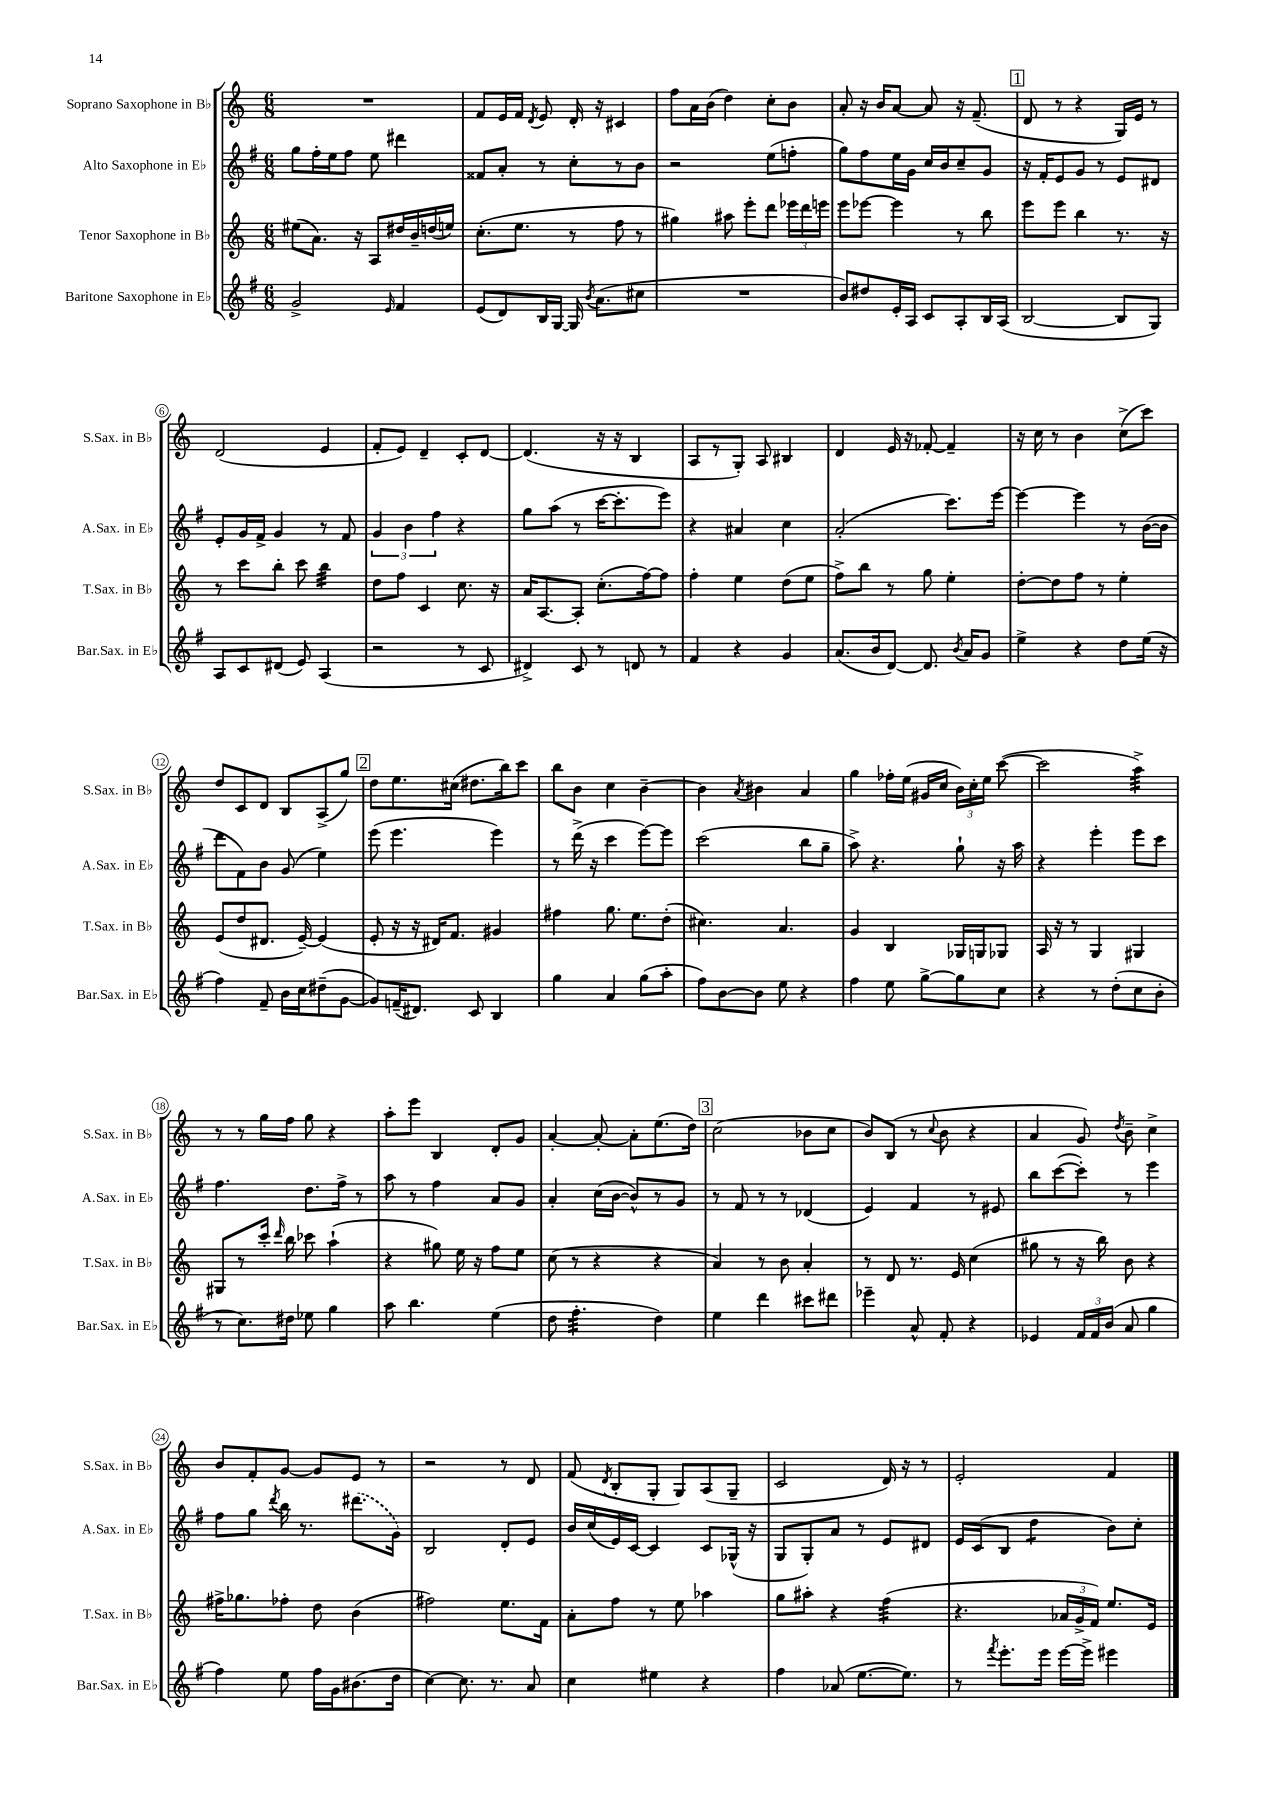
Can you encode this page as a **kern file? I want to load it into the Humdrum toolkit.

**kern	**kern	**kern	**kern
*staff4	*staff3	*staff2	*staff1
*clefG2	*clefG2	*clefG2	*clefG2
*k[f#]	*k[]	*k[f#]	*k[]
*M6/8	*M6/8	*M6/8	*M6/8
2g^	(8ee#	8gg	2.r
.	8.a)	16ff#'	.
.	.	16ee	.
.	.	8ff#	.
.	16r	.	.
.	8A	8ee	.
16qqe	.	.	.
4f#	16dd#	4ddd#	.
.	16b~	.	.
.	(16dd	.	.
.	16ee)	.	.
=	=	=	=
(8e	(8.cc'	8f##	8f
8d)	.	8a'	16e
.	8.ee	.	16f
.	.	.	8qd
16B	.	8r	8e
[16G	.	.	.
16G]	8r	8cc'	16d'
8qb	.	.	.
(8.a	.	.	16r
.	8ff	8r	4c#
8cc#	8r	8b	.
=	=	=	=
2.r	4gg#)	2r	8ff
.	.	.	16a
.	.	.	(16b
.	8aa#	.	4dd)
.	8eee'	.	.
.	8ddd	(8ee	8cc'
.	24eee-	8ff'	8b
.	24ddd	.	.
.	24eee	.	.
=	=	=	=
8b)	8eee	8gg)	8a'
8dd#	[8eee-	8ff#	16r
.	.	.	16b
16e'	4eee-]	16ee	[8a
16A	.	16g	.
8c	.	16cc	8a]
.	.	16b	.
8A'	8r	8cc~	16r
.	.	.	(8.f~
16B	8bb	8g	.
(16A	.	.	.
=	=	=	=
[2B	8eee	16r	8d
.	.	16f#'	.
.	8eee	8e	8r
.	4bb	8g	4r
.	.	8r	.
8B]	8.r	8e	16G)
.	.	.	16e
8G)	.	8d#	8r
.	16r	.	.
=	=	=	=
8A	8r	8e'	(2d
8c	8ccc	16g	.
.	.	16f#^	.
(8d#	8bb'	4g	.
8e)	8ccc	.	.
(4A	4bb	8r	4e
.	.	8f#	.
=	=	=	=
2r	8dd	6g	8f'
.	8ff	.	8e)
.	.	6b	.
.	4c	.	4d~
.	.	6ff#	.
8r	8.cc	4r	8c'
8c	.	.	[8d
.	16r	.	.
=	=	=	=
4d#^)	16a	8gg	(4.d]
.	[8.A	.	.
.	.	(8aa	.
8c	8A']	8r	.
8r	(8.cc'	[16ccc	16r
.	.	8.ccc']	16r
8d	.	.	4B
.	[16ff)	.	.
8r	8ff]	8eee)	.
=	=	=	=
4f#	4ff'	4r	8A
.	.	.	8r
4r	4ee	4a#	8G')
.	.	.	8A
4g	(8dd	4cc	4B#
.	8ee	.	.
=	=	=	=
(8.a	8ff^)	(2a'	4d
.	8bb	.	.
16b	.	.	.
[8d)	8r	.	16e
.	.	.	16r
8.d]	8gg	.	[8f-'
.	4ee'	8.ccc)	4f-~]
8qb	.	.	.
16a	.	.	.
8g	.	.	.
.	.	[16eee	.
=	=	=	=
4ee^	[8dd'	4eee_	16r
.	.	.	16cc
.	8dd]	.	8r
4r	8ff	4eee]	4b
.	8r	.	.
8dd	4ee'	8r	(8cc^
(16ee	.	([16b	8ccc)
16r	.	16b]	.
=	=	=	=
4ff#)	(8e	8ddd	8dd
.	8dd	8f#)	8c
8f#~	8.d#	8b	8d
16b	.	(8g	8B
16cc	[16e~)	.	.
(8dd#~	(4e]	4ee)	(8A^
[8g	.	.	8gg)
=	=	=	=
8g])	8e'	(8eee	8dd
(16f~	16r	4.eee	8.ee
8.d#)	16r	.	.
.	16d#)	.	.
.	8.f	.	(16cc#
8c	.	.	8.dd#
4B	4g#	4eee)	.
.	.	.	16bb)
.	.	.	8ccc
=	=	=	=
4gg	4ff#	8r	8bb
.	.	(16ddd^	8b
.	.	16r	.
4a	8.gg	4ccc	4cc
.	8.ee	.	.
(8gg	.	[8eee)	[4b~
8aa'	(8dd'	8eee]	.
=	=	=	=
8ff#)	4.cc#)	(2ccc	4b]
[8b	.	.	.
.	.	.	8qa
8b]	.	.	4b#
8ee	4.a	.	.
4r	.	8bb	4a
.	.	8gg~	.
=	=	=	=
4ff#	4g	8aa^)	4gg
.	.	4.r	.
8ee	4B	.	16ff-'
.	.	.	(16ee
[8gg^	.	.	16g#
.	.	.	16cc
8gg]	16G-	8gg`	24b)
.	.	.	24cc'
.	16G	.	.
.	.	.	24ee
8cc	8G-	16r	([8ccc
.	.	16aa	.
=	=	=	=
4r	16A	4r	2ccc]
.	16r	.	.
.	8r	.	.
8r	4G	4eee'	.
(8dd'	.	.	.
8cc	4G#	8eee	4aa^)
8b'	.	8ccc	.
=	=	=	=
8r	8G#	4.ff#	8r
8.cc)	8r	.	8r
.	16ccc'	.	16gg
.	16qqddd	.	.
16dd#	16bb	.	16ff
8ee-	8ccc-	8.dd	8gg
4gg	(4aa`	.	4r
.	.	16ff#^	.
.	.	8r	.
=	=	=	=
8aa	4r	8aa	8aa'
4.bb	.	8r	8eee
.	8gg#)	4ff#	4B
.	16ee	.	.
.	16r	.	.
(4ee	8ff	8a	8d'
.	8ee	8g	8g
=	=	=	=
8dd	(8cc	4a'	[4a'
4.ff#'	8r	.	.
.	4r	(16cc	8a'_
.	.	[16b	.
.	.	8b^^])	8a']
4dd)	4r	8r	(8.ee
.	.	8g	.
.	.	.	16dd)
=	=	=	=
4ee	4a)	8r	(2cc
.	.	8f#	.
4ddd	8r	8r	.
.	8b	8r	.
8ccc#	4a'	(4d-	8b-
8ddd#	.	.	8cc
=	=	=	=
4eee-~	8r	4e)	8b)
.	8d	.	(8B
8a^^	8.r	4f#	8r
.	.	.	8qqcc
8f#'	.	.	8b
.	16e	.	.
4r	(4cc	8r	4r
.	.	8e#	.
=	=	=	=
4e-	8gg#	8bb	4a
.	8r	([8ccc	.
24f#	16r	8ccc'])	8g)
24f#	.	.	.
.	16bb)	.	.
(24b	.	.	.
.	.	.	8qdd
8a	8b	8r	8b~
4gg	4r	4eee	4cc^
=	=	=	=
4ff#)	16ff#^	8ff#	8b
.	8.gg-	.	.
.	.	8gg	8f'
.	.	8qddd	.
8ee	8ff-'	16bb	[8g
.	.	8.r	.
16ff#	8dd	.	8g]
16g	.	.	.
(8.b#	(4b	(8.ddd#	8e
.	.	.	8r
16dd	.	16g)	.
=	=	=	=
[4cc)	2ff#)	2B	2r
8.cc]	.	.	.
8.r	.	.	.
.	8.ee	8d'	8r
8a	.	8e	8d
.	16f	.	.
=	=	=	=
4cc	8a'	16b	(8f
.	.	(16cc	.
.	.	.	8qd
.	8ff	16e)	8B'
.	.	[16c	.
4ee#	8r	4c]	8G'
.	8ee	.	8G)
4r	4aa-	8c	(8A
.	.	(16G-^^	8G~
.	.	16r	.
=	=	=	=
4ff#	8gg	8G	2c
.	8aa#'	8G')	.
(8a-	4r	8a	.
[8.ee	.	8r	.
.	(4ff	8e	16d)
8.ee])	.	.	16r
.	.	8d#	8r
=	=	=	=
8r	4.r	16e	2e'
.	.	(16c	.
8qfff#	.	.	.
8.eee'	.	8B	.
.	.	4dd	.
16eee	.	.	.
[16eee	24a-	.	.
.	24g^	.	.
16eee^]	.	.	.
.	24f)	.	.
4eee#	8.ee	8b)	4f
.	.	8cc'	.
.	16e	.	.
==	==	==	==
*-	*-	*-	*-
